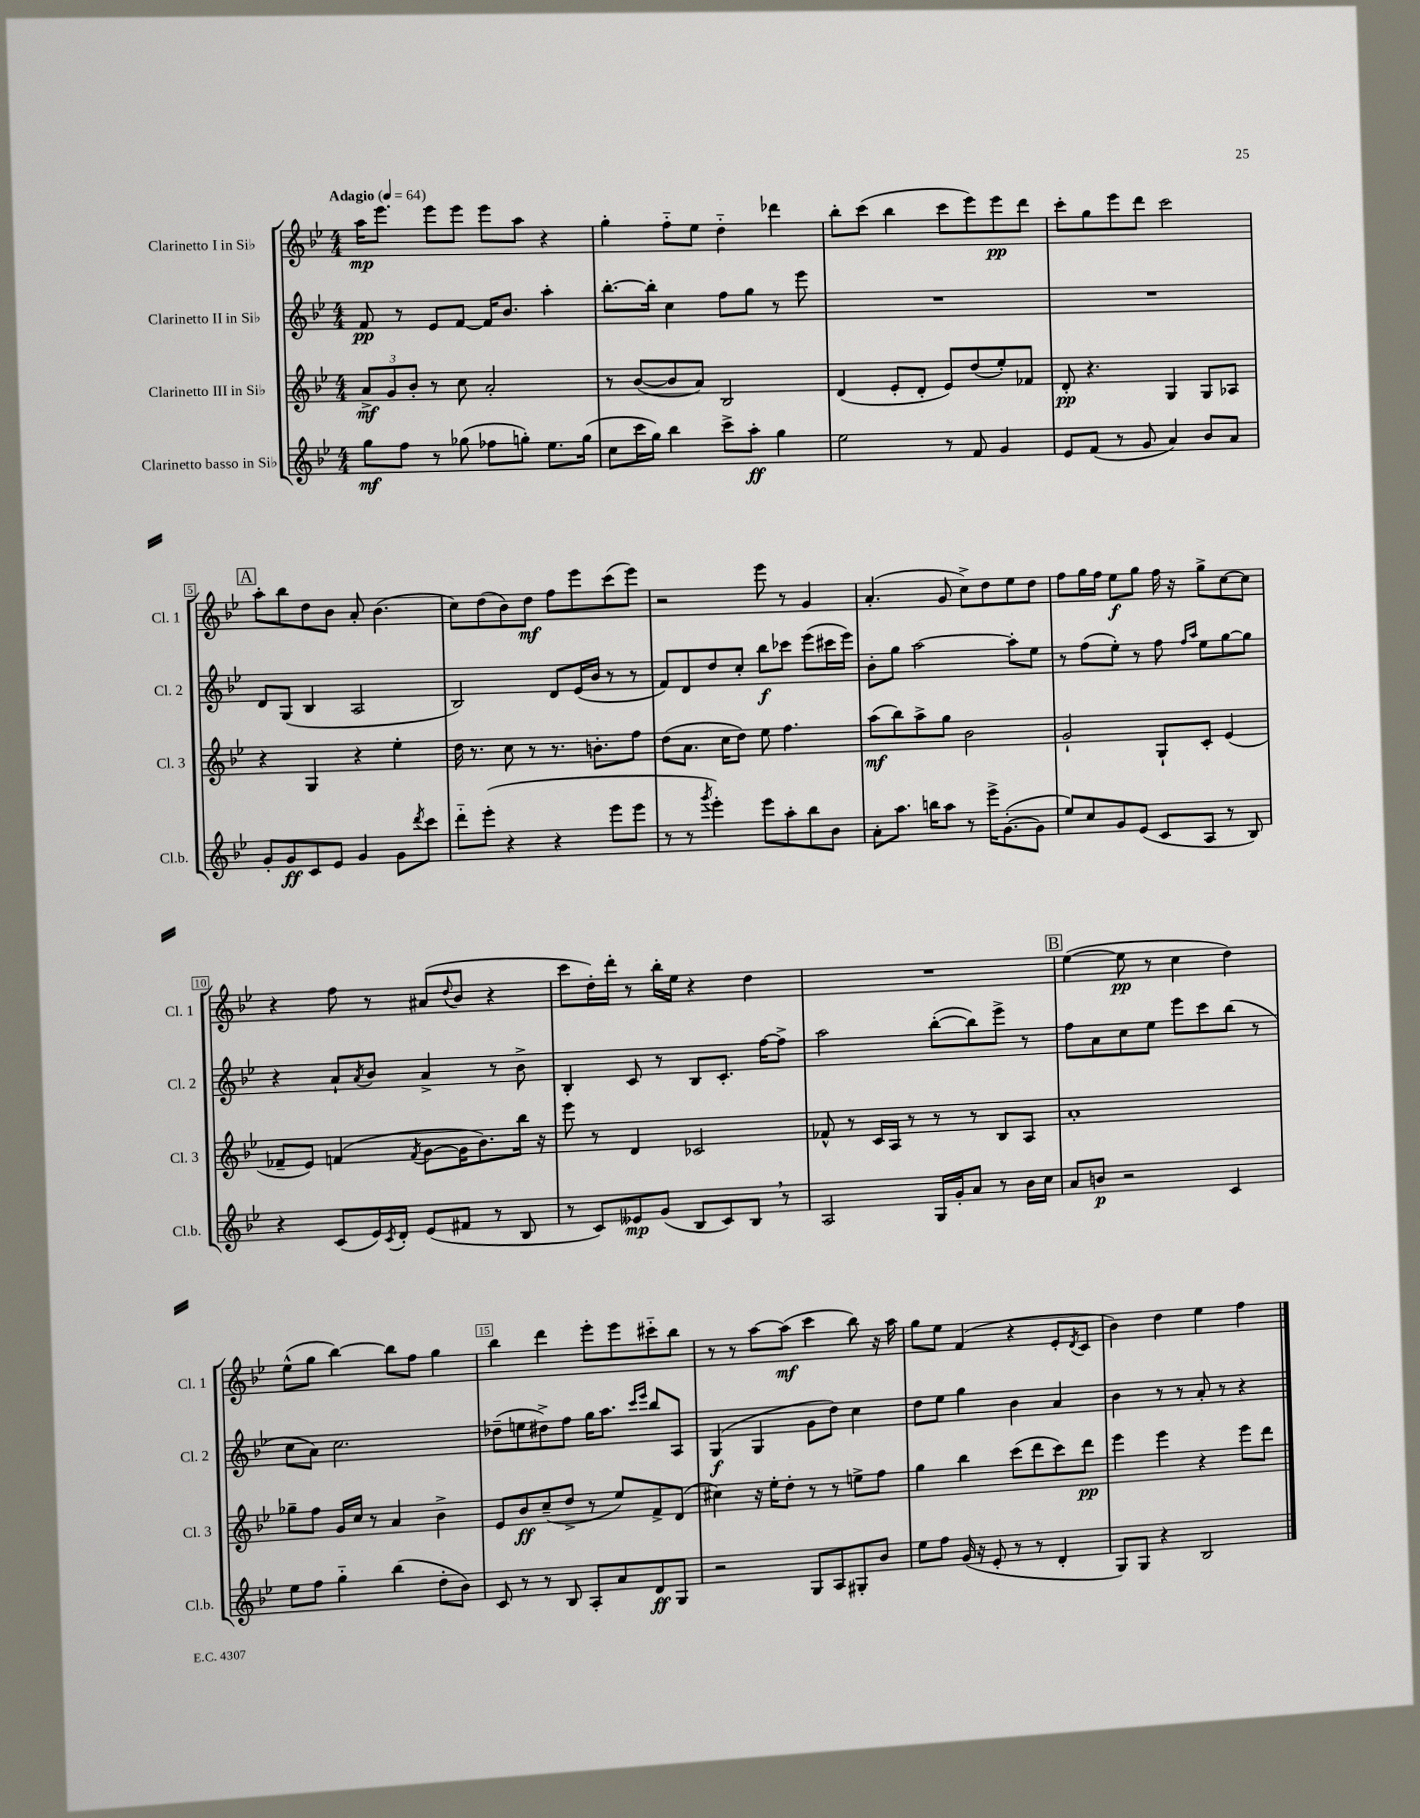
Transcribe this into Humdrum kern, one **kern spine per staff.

**kern	**dynam	**kern	**dynam	**kern	**dynam	**kern	**dynam
*part4	*part4	*part3	*part3	*part2	*part2	*part1	*part1
*staff4	*staff4	*staff3	*staff3	*staff2	*staff2	*staff1	*staff1
*I"Clarinetto basso in Si♭	*	*I"Clarinetto III in Si♭	*	*I"Clarinetto II in Si♭	*	*I"Clarinetto I in Si♭	*
*I'Cl.b.	*	*I'Cl. 3	*	*I'Cl. 2	*	*I'Cl. 1	*
*clefG2	*	*clefG2	*	*clefG2	*	*clefG2	*
*k[b-e-]	*	*k[b-e-]	*	*k[b-e-]	*	*k[b-e-]	*
*M4/4	*	*M4/4	*	*M4/4	*	*M4/4	*
*MM64	*	*MM64	*	*MM64	*	*MM64	*
=1	=1	=1	=1	=1	=1	=1	=1
!	!	!	!	!	!	!LO:TX:a:B:t=Adagio	!
8gg\L	mf	12a^/L	mf	8f/	pp	16aa\KL	mp
.	.	.	.	.	.	8.eee-\J	.
.	.	12g/	.	.	.	.	.
8ff\J	.	.	.	8r	.	.	.
.	.	12b-'/J	.	.	.	.	.
8r	.	8r	.	8e-/L	.	8eee-\L	.
(8gg-X\	.	8cc\	.	[8f/J	.	8eee-\J	.
8ff-X\L	.	2a'/	.	16f/KL]	.	8eee-\L	.
.	.	.	.	8.b-/J	.	.	.
8ggn'\J)	.	.	.	.	.	8aa\J	.
8.ee-\L	.	.	.	4aa'\	.	4r	.
(16gg\Jk	.	.	.	.	.	.	.
=2	=2	=2	=2	=2	=2	=2	=2
8cc\L	.	8r	.	[8.bb-'\L	.	4gg'\	.
16ccc\L	.	([8b-/L	.	.	.	.	.
16gg\JJ)	.	.	.	16bb-'\Jk]	.	.	.
4bb-\	.	8b-/]	.	4cc\	.	8ff\L	.
.	.	8a/J)	.	.	.	8ee-\J	.
8ccc^\L	.	2B-/	.	8ff\L	.	4dd\	.
8aa'\J	ff	.	.	8gg\J	.	.	.
4gg\	.	.	.	8r	.	4ddd-X\	.
.	.	.	.	8eee-\	.	.	.
=3	=3	=3	=3	=3	=3	=3	=3
2ee-\	.	(4d/	.	1r	.	8bb-'\L	.
.	.	.	.	.	.	(8ccc\J	.
.	.	8e-'/L	.	.	.	4bb-\	.
.	.	8d'/J	.	.	.	.	.
8r	.	8e-/L)	.	.	.	8ccc\L	.
8f/	.	(8dd/	.	.	.	8eee-\)	.
4g/	.	8ee-'/)	.	.	.	8eee-\	pp
.	.	8f-X/J	.	.	.	8ddd\J	.
=4	=4	=4	=4	=4	=4	=4	=4
8e-/L	.	8d'/	pp	1r	.	8ccc'\L	.
(8f/J	.	4.r	.	.	.	8gg\	.
8r	.	.	.	.	.	8eee-\	.
8g/	.	.	.	.	.	8ddd\J	.
4a/)	.	4G/	.	.	.	2ccc\	.
8b-/L	.	8G/L	.	.	.	.	.
8a/J	.	8A-X/J	.	.	.	.	.
!!LO:LB:g=z
!!LO:REH:place=s1:t=A
=5	=5	=5	=5	=5	=5	=5	=5
8g'/L	.	4r	.	8d/L	.	8aa'\L	.
8g/	ff	.	.	(8G/J	.	8bb-\	.
8c/	.	4G/	.	4B-/	.	8dd\	.
8e-/J	.	.	.	.	.	8b-\J	.
4g/	.	4r	.	2A/	.	8a'/	.
.	.	.	.	.	.	(4.b-\	.
8g\L	.	4ee-'\	.	.	.	.	.
8qddd/	.	.	.	.	.	.	.
8ccc\J	.	.	.	.	.	.	.
=6	=6	=6	=6	=6	=6	=6	=6
8ddd\L	.	16dd\	.	2B-/)	.	8cc\L)	.
.	.	8.r	.	.	.	.	.
(8eee-'\J	.	.	.	.	.	(8dd\	.
4r	.	8cc\	.	.	.	8b-\)	.
.	.	8r	.	.	.	8dd\J	mf
4r	.	8.r	.	8d/L	.	8ff\L	.
.	.	.	.	(16e-/L	.	8eee-\	.
.	.	8.bn'\L	.	16b-/JJ	.	.	.
8eee-\L	.	.	.	8r	.	(8ccc\	.
8eee-\J	.	8ff\J	.	8r	.	8eee-\J)	.
=7	=7	=7	=7	=7	=7	=7	=7
8r	.	(8dd\L	.	8f/L)	.	2r	.
8r	.	8.a\J	.	8d/	.	.	.
8qggg/	.	.	.	.	.	.	.
4eee-'\)	.	.	.	8dd/	.	.	.
.	.	16cc\KL	.	.	.	.	.
.	.	8dd\J)	.	8cc'/J	.	.	.
8eee-\L	.	8ee-\	.	8bb-\L	f	8eee-\	.
8aa'\	.	4.ff\	.	8ccc-X\J	.	8r	.
8bb-\	.	.	.	(8eee-\L	.	4g/	.
8b-\J	.	.	.	16ccc#X\L	.	.	.
.	.	.	.	16eee-\JJ)	.	.	.
=8	=8	=8	=8	=8	=8	=8	=8
8a'\L	.	(8aa\L	mf	8b-'\L	.	(4.a'/	.
8.aa\J	.	8bb-\)	.	8gg\J	.	.	.
.	.	8aa^\	.	[2aa\	.	.	.
16bbn\KL	.	.	.	.	.	.	.
8aa\J	.	8gg\J	.	.	.	8g/	.
8r	.	2b-\	.	.	.	8cc^\L)	.
16eee-^\KL	.	.	.	.	.	8dd\	.
([8.g'\	.	.	.	.	.	.	.
.	.	.	.	8aa'\L]	.	8ee-\	.
8g\J]	.	.	.	8ee-\J	.	8dd\J	.
=9	=9	=9	=9	=9	=9	=9	=9
8ee-/L)	.	2g`/	.	8r	.	8ff\L	.
8cc/	.	.	.	(8ff\L	.	16gg\L	.
.	.	.	.	.	.	16ff\JJ	.
8g/	.	.	.	8ee-'\J)	.	8ee-\L	f
(8e-/J	.	.	.	8r	.	8gg\J	.
8c/L	.	8G`/L	.	8ff\	.	16ff\	.
.	.	.	.	.	.	16r	.
.	.	.	.	16qqff/LL	.	.	.
.	.	.	.	16qqaa/JJ	.	.	.
8A/J	.	8c'/J	.	8ee-\L	.	8gg^\L	.
8r	.	(4e-/	.	[8gg\	.	[8cc\	.
8B-/)	.	.	.	8gg\J]	.	8cc\J]	.
!!LO:LB:g=z
=10	=10	=10	=10	=10	=10	=10	=10
4r	.	8f-X~/L	.	4r	.	4r	.
.	.	8e-/J)	.	.	.	.	.
(8c/L	.	(4fn/	.	8a`/L	.	8ff\	.
.	.	.	.	8qa/	.	.	.
16e-/L)	.	.	.	8b-/J	.	8r	.
8qc/	.	.	.	.	.	.	.
16d'/JJ	.	.	.	.	.	.	.
.	.	8qf/	.	.	.	.	.
(8e-/L	.	[8g\L	.	4a^/	.	(8a#X/L	.
.	.	.	.	.	.	8qqdd/	.
8f#X/J	.	16g\K]	.	.	.	8b-/J	.
.	.	8.b-\)	.	.	.	.	.
8r	.	.	.	8r	.	4r	.
8B-/	.	16bb-\Jk	.	8b-^\	.	.	.
.	.	16r	.	.	.	.	.
=11	=11	=11	=11	=11	=11	=11	=11
8r	.	8eee-\	.	4B-'/	.	8ccc\L	.
8c/L)	.	8r	.	.	.	16dd'\L)	.
.	.	.	.	.	.	16ddd'\JJ	.
8e--X/	mp	4d/	.	8c/	.	8r	.
(8g/J	.	.	.	8r	.	16bb-'\LL	.
.	.	.	.	.	.	16ee-\JJ	.
8B-/L	.	2c-X/	.	8B-/L	.	4r	.
8c/)	.	.	.	8.c'/J	.	.	.
8B-,/J	.	.	.	.	.	4dd\	.
.	.	.	.	[16ff\KL	.	.	.
8r	.	.	.	8ff^\J]	.	.	.
=12	=12	=12	=12	=12	=12	=12	=12
2A/	.	8f-X^^/	.	2aa\	.	1r	.
.	.	8r	.	.	.	.	.
.	.	16c/LL	.	.	.	.	.
.	.	16A/JJ	.	.	.	.	.
.	.	8r	.	.	.	.	.
16G/LL	.	8r	.	([8bb-'\L	.	.	.
16g'/J	.	.	.	.	.	.	.
8a/J	.	8r	.	8bb-\])	.	.	.
8r	.	8B-/L	.	8eee-^\J	.	.	.
16b-\LL	.	8A/J	.	8r	.	.	.
16cc\JJ	.	.	.	.	.	.	.
!!LO:REH:place=s1:t=B
=13	=13	=13	=13	=13	=13	=13	=13
8a/L	.	1a'	.	8ff\L	.	([4ee-\	.
8bn/J	p	.	.	8a\	.	.	.
2r	.	.	.	8cc\	.	8ee-\]	pp
.	.	.	.	8ee-\J	.	8r	.
.	.	.	.	8eee-\L	.	4cc\	.
.	.	.	.	8ccc\	.	.	.
4c/	.	.	.	(8bb-\J	.	4dd\)	.
.	.	.	.	8r	.	.	.
!!LO:LB:g=z
=14	=14	=14	=14	=14	=14	=14	=14
8ee-\L	.	8gg-X~\L	.	8cc\L	.	(8ee-^^\L	.
8ff\J	.	8ff\J	.	8a\J)	.	8gg\J	.
4gg\	.	16g/LL	.	2.cc\	.	[4bb-\)	.
.	.	16cc/JJ	.	.	.	.	.
.	.	8r	.	.	.	.	.
(4bb-\	.	4a/	.	.	.	8bb-\L]	.
.	.	.	.	.	.	8ff\J	.
8dd'\L	.	4b-^\	.	.	.	4gg\	.
8b-\J)	.	.	.	.	.	.	.
=15	=15	=15	=15	=15	=15	=15	=15
8c/	.	8e-/L	.	(8dd-X~\L	.	4bb-\	.
8r	.	8b-/	ff	8een\	.	.	.
8r	.	(8cc~/	.	8dd#X^\)	.	4ddd\	.
8B-/	.	8dd^/J	.	8ff\J	.	.	.
8A'/L	.	8r	.	16gg\KL	.	8eee-'\L	.
.	.	.	.	8.aa\J	.	.	.
8a/	.	8ee-/L)	.	.	.	8eee-\	.
.	.	.	.	16qqccc/LL	.	.	.
.	.	.	.	16qqeee-/JJ	.	.	.
8d/	ff	8f^/	.	8bb-/L	.	8ccc#X\	.
8G/J	.	(8d/J	.	8A/J	.	8bb-\J	.
=16	=16	=16	=16	=16	=16	=16	=16
2r	.	4cc#X\)	.	(4G/	f	8r	.
.	.	.	.	.	.	8r	.
.	.	16r	.	4G/	.	[8aa\L	.
.	.	16ee-'\KL	.	.	.	.	.
.	.	8dd'\J	.	.	.	(8aa\J]	mf
8G/L	.	8r	.	8g\L	.	4ccc\	.
8A/	.	8r	.	8dd\J)	.	.	.
8G#X'/	.	8een^\L	.	4cc\	.	8bb-\)	.
8b-/J	.	8ff\J	.	.	.	16r	.
.	.	.	.	.	.	16aa\	.
=17	=17	=17	=17	=17	=17	=17	=17
8ee-\L	.	4gg\	.	8dd\L	.	8gg\L	.
8ff\J	.	.	.	8ee-\J	.	8ee-\J	.
(16g/	.	4bb-\	.	4gg\	.	(4f/	.
16r	.	.	.	.	.	.	.
8e-'/	.	.	.	.	.	.	.
8r	.	(8ccc\L	.	4b-\	.	4r	.
8r	.	8ddd\	.	.	.	.	.
4d'/	.	8ccc\)	.	4a/	.	8e-'/L	.
.	.	.	.	.	.	8qd/	.
.	.	8ddd\J	pp	.	.	8c/J	.
=18	=18	=18	=18	=18	=18	=18	=18
8G/L)	.	4eee-\	.	4b-\	.	4b-\)	.
8G/J	.	.	.	.	.	.	.
4r	.	4eee-\	.	8r	.	4dd\	.
.	.	.	.	8r	.	.	.
2B-/	.	4r	.	8a'/	.	4ee-\	.
.	.	.	.	8r	.	.	.
.	.	8eee-\L	.	4r	.	4ff\	.
.	.	8ddd\J	.	.	.	.	.
==	==	==	==	==	==	==	==
*-	*-	*-	*-	*-	*-	*-	*-
